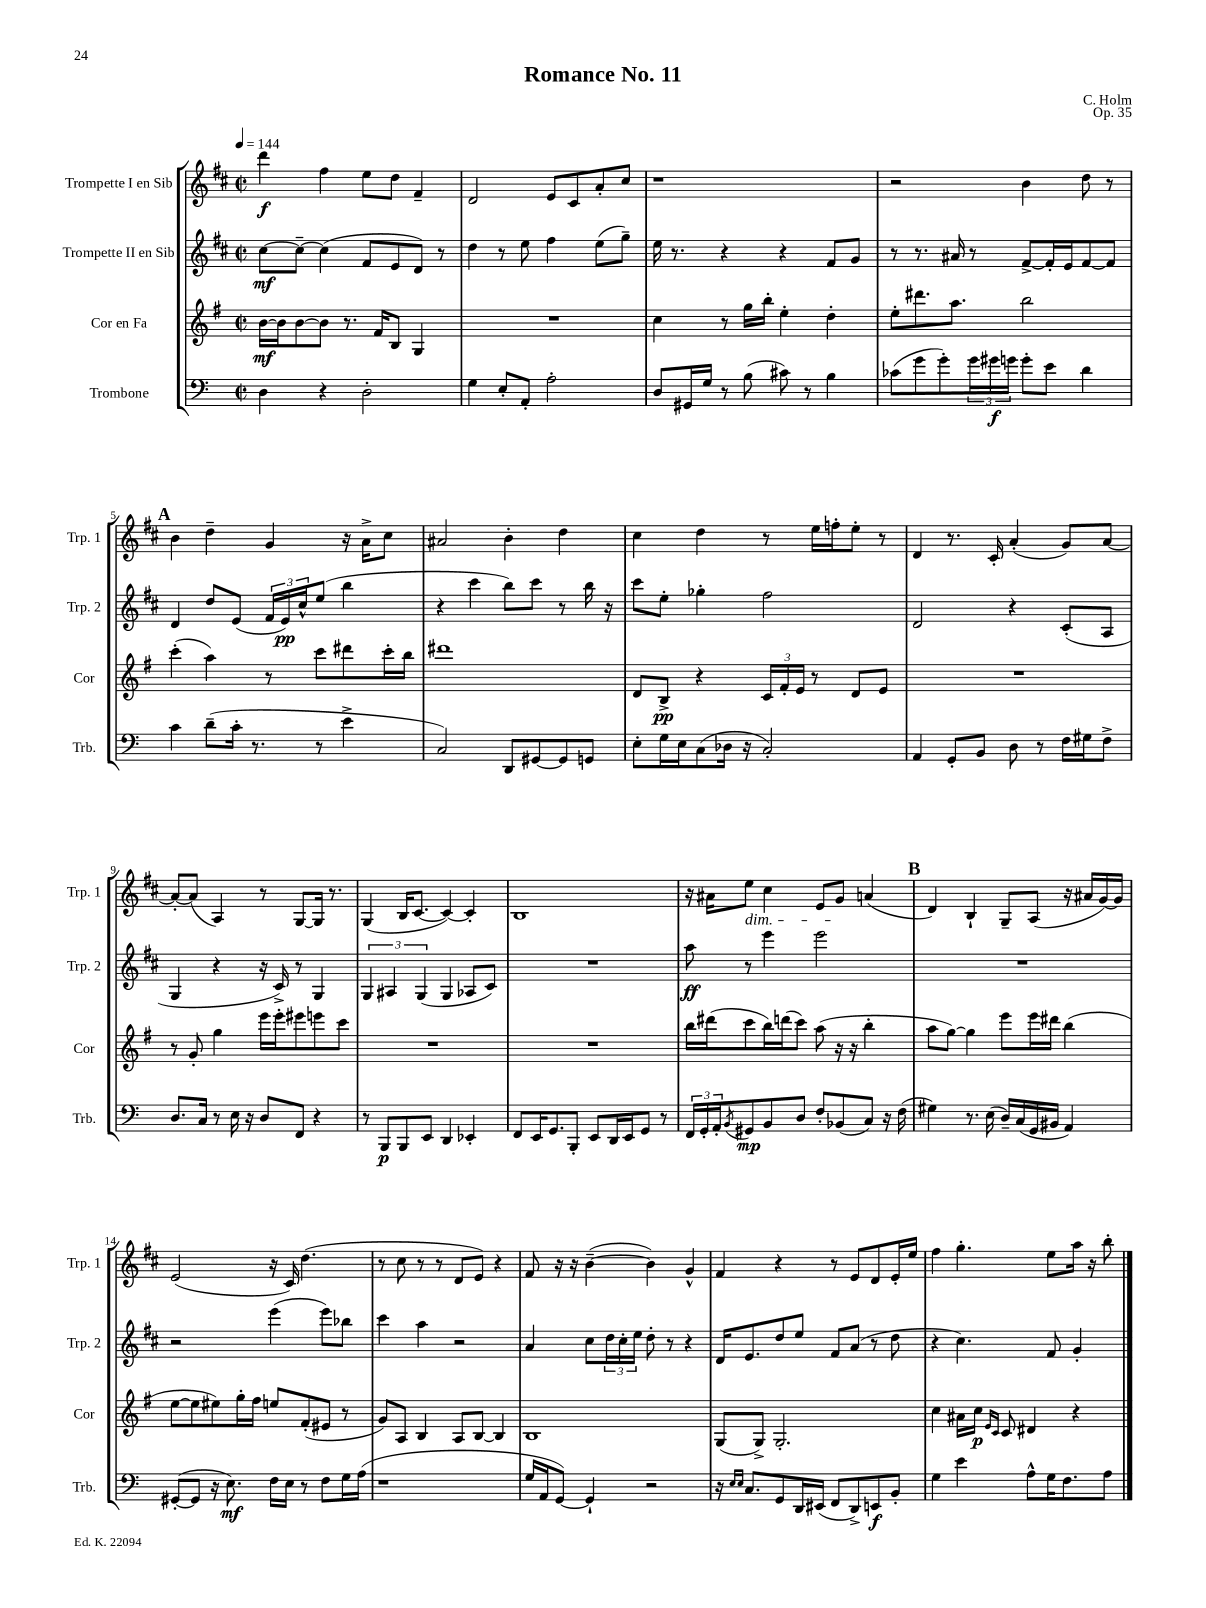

**kern	**dynam	**kern	**dynam	**kern	**dynam	**kern	**dynam
*part4	*part4	*part3	*part3	*part2	*part2	*part1	*part1
*staff4	*staff4	*staff3	*staff3	*staff2	*staff2	*staff1	*staff1
*I"Trombone	*	*I"Cor en Fa	*	*I"Trompette II en Sib	*	*I"Trompette I en Sib	*
*I'Trb.	*	*I'Cor	*	*I'Trp. 2	*	*I'Trp. 1	*
*clefF4	*	*clefG2	*	*clefG2	*	*clefG2	*
*k[]	*	*k[f#]	*	*k[f#c#]	*	*k[f#c#]	*
*M2/2	*	*M2/2	*	*M2/2	*	*M2/2	*
*met(c|)	*	*met(c|)	*	*met(c|)	*	*met(c|)	*
*MM144	*	*MM144	*	*MM144	*	*MM144	*
=1	=1	=1	=1	=1	=1	=1	=1
4D\	.	[16b\LL	mf	[8cc#\L	mf	4ddd\	f
.	.	16b\J]	.	.	.	.	.
.	.	[8b\	.	8cc#~\J_	.	.	.
4r	.	8b\J]	.	(4cc#\]	.	4ff#\	.
.	.	8.r	.	.	.	.	.
2D'\	.	.	.	8f#/L	.	8ee\L	.
.	.	16f#/KL	.	.	.	.	.
.	.	8B/J	.	8e/	.	8dd\J	.
.	.	4G/	.	8d/J)	.	4f#~/	.
.	.	.	.	8r	.	.	.
=2	=2	=2	=2	=2	=2	=2	=2
4G\	.	1r	.	4dd\	.	2d/	.
8E'/L	.	.	.	8r	.	.	.
8AA'/J	.	.	.	8ee\	.	.	.
2A'\	.	.	.	4ff#\	.	8e/L	.
.	.	.	.	.	.	8c#/	.
.	.	.	.	(8ee\L	.	8a'/	.
.	.	.	.	8gg~\J)	.	8cc#/J	.
=3	=3	=3	=3	=3	=3	=3	=3
8D/L	.	4cc\	.	16ee\	.	1r	.
.	.	.	.	8.r	.	.	.
16GG#X/L	.	.	.	.	.	.	.
16G/JJ	.	.	.	.	.	.	.
8r	.	8r	.	4r	.	.	.
(8B\	.	16gg\LL	.	.	.	.	.
.	.	16bb'\JJ	.	.	.	.	.
8c#X\)	.	4ee'\	.	4r	.	.	.
8r	.	.	.	.	.	.	.
4B\	.	4dd'\	.	8f#/L	.	.	.
.	.	.	.	8g/J	.	.	.
=4	=4	=4	=4	=4	=4	=4	=4
(8c-X\L	.	8ee'\L	.	8r	.	2r	.
8g\	.	8.ddd#X\	.	8.r	.	.	.
8g'\)	.	.	.	.	.	.	.
.	.	8.aa\J	.	16a#X/	.	.	.
24g\L	.	.	.	8r	.	.	.
24g#X\	f	.	.	.	.	.	.
24gn\JJ	.	.	.	.	.	.	.
8g'\L	.	2bb\	.	[8f#^/L	.	4b\	.
8e\J	.	.	.	16f#'/L]	.	.	.
.	.	.	.	16e/J	.	.	.
4d\	.	.	.	[8f#/	.	8dd\	.
.	.	.	.	8f#/J]	.	8r	.
!!LO:LB:g=z
!!LO:REH:place=s1:t=A
=5	=5	=5	=5	=5	=5	=5	=5
4c\	.	(4ccc'\	.	4d/	.	4b\	.
(8d~\L	.	4aa\)	.	8dd/L	.	4dd~\	.
16c'\Jk	.	.	.	(8e/J	.	.	.
8.r	.	.	.	.	.	.	.
.	.	8r	.	24f#/LL	.	4g/	.
.	.	.	.	24e/)	pp	.	.
.	.	.	.	24cc#^^/J	.	.	.
8r	.	8ccc\L	.	(8ee/J	.	.	.
4e^\	.	8ddd#X\	.	4bb\	.	16r	.
.	.	.	.	.	.	16a^\KL	.
.	.	16ccc'\L	.	.	.	8cc#\J	.
.	.	16bb\JJ	.	.	.	.	.
=6	=6	=6	=6	=6	=6	=6	=6
2C/)	.	1ddd#X	.	4r	.	2a#X/	.
.	.	.	.	4ccc#\	.	.	.
8DD/L	.	.	.	8bb\L)	.	4b'\	.
[8GG#X/	.	.	.	8ccc#\J	.	.	.
8GG#/]	.	.	.	8r	.	4dd\	.
8GGn/J	.	.	.	16bb\	.	.	.
.	.	.	.	16r	.	.	.
=7	=7	=7	=7	=7	=7	=7	=7
8E'\L	.	8d/L	.	8ccc#\L	.	4cc#\	.
16G\L	.	8B^/J	pp	8ee'\J	.	.	.
16E\J	.	.	.	.	.	.	.
(8C\	.	4r	.	4gg-X'\	.	4dd\	.
16D-X\Jk	.	.	.	.	.	.	.
16r	.	.	.	.	.	.	.
2C'/)	.	24c/LL	.	2ff#\	.	8r	.
.	.	24f#'/	.	.	.	.	.
.	.	24e/JJ	.	.	.	.	.
.	.	8r	.	.	.	16ee\LL	.
.	.	.	.	.	.	16ffn'\J	.
.	.	8d/L	.	.	.	8ee'\J	.
.	.	8e/J	.	.	.	8r	.
=8	=8	=8	=8	=8	=8	=8	=8
4AA/	.	1r	.	2d/	.	4d/	.
8GG'/L	.	.	.	.	.	8.r	.
8BB/J	.	.	.	.	.	.	.
.	.	.	.	.	.	16c#'/	.
8D\	.	.	.	4r	.	(4a'/	.
8r	.	.	.	.	.	.	.
16F\LL	.	.	.	(8c#'/L	.	8g/L)	.
16G#X\J	.	.	.	.	.	.	.
8F^\J	.	.	.	8A/J	.	[8a/J	.
!!LO:LB:g=z
=9	=9	=9	=9	=9	=9	=9	=9
8.D/L	.	8r	.	4G/	.	8a'/L_	.
.	.	8g'/	.	.	.	(8a/J]	.
16C/Jk	.	.	.	.	.	.	.
8r	.	4gg\	.	4r	.	4A/)	.
16E\	.	.	.	.	.	.	.
16r	.	.	.	.	.	.	.
8D/L	.	16eee\LL	.	16r	.	8r	.
.	.	16eee'\J	.	16c#^/)	.	.	.
8FF/J	.	8eee#X\	.	8r	.	[8G/L	.
4r	.	8eeen\	.	4G/	.	16G/Jk]	.
.	.	.	.	.	.	8.r	.
.	.	8ccc\J	.	.	.	.	.
=10	=10	=10	=10	=10	=10	=10	=10
8r	.	1r	.	6G/	.	(4G/	.
8BBB/L	p	.	.	.	.	.	.
.	.	.	.	6A#X/	.	.	.
8BBB/	.	.	.	.	.	16B/KL	.
.	.	.	.	.	.	[8.c#/J	.
.	.	.	.	(6G/	.	.	.
8EE/J	.	.	.	.	.	.	.
4DD/	.	.	.	4G/	.	4c#/_)	.
4EE-X'/	.	.	.	8A-X/L	.	4c#'/]	.
.	.	.	.	8c#/J)	.	.	.
=11	=11	=11	=11	=11	=11	=11	=11
8FF/L	.	1r	.	1r	.	1B	.
16EE/K	.	.	.	.	.	.	.
8.GG/	.	.	.	.	.	.	.
8BBB'/J	.	.	.	.	.	.	.
8EE/L	.	.	.	.	.	.	.
16DD/L	.	.	.	.	.	.	.
16EE/J	.	.	.	.	.	.	.
8GG/J	.	.	.	.	.	.	.
8r	.	.	.	.	.	.	.
=12	=12	=12	=12	=12	=12	=12	=12
24FF/LL	.	16bb\LL	.	8aa\	ff	16r	.
24GG'/	.	.	.	.	.	.	.
.	.	(16ddd#X\J	.	.	.	16a#X\KL	.
24AA'/J	.	.	.	.	.	.	.
8qBB/	.	.	.	.	.	.	.
!	!	!	!	!	!	!LO:TX:b:i:t=dim.	!
8GG#X/	mp	8ccc\	.	8r	.	8ee\J	.
8BB/	.	16bb\L)	.	4eee\	.	4cc#\	.
.	.	(16dddn\J	.	.	.	.	.
8D/J	.	8ccc\J)	.	.	.	.	.
8F'/L	.	(8aa\	.	2eee\	.	8e/L	.
(8BB-X/	.	16r	.	.	.	8g/J	.
.	.	16r	.	.	.	.	.
8C/J)	.	4bb'\	.	.	.	(4an/	.
16r	.	.	.	.	.	.	.
(16F\	.	.	.	.	.	.	.
!!LO:REH:place=s1:t=B
=13	=13	=13	=13	=13	=13	=13	=13
4G#X\)	.	8aa\L	.	1r	.	4d/)	.
.	.	[8gg\J)	.	.	.	.	.
8.r	.	4gg\]	.	.	.	4B`/	.
(16E\	.	.	.	.	.	.	.
16D~/LL)	.	8eee\L	.	.	.	8G~/L	.
(16C/	.	.	.	.	.	.	.
16GG/	.	16eee\L	.	.	.	(8A/J	.
16BB#X/JJ	.	16ddd#X\JJ	.	.	.	.	.
4AA/)	.	(4bb\	.	.	.	16r	.
.	.	.	.	.	.	16a#X/LL	.
.	.	.	.	.	.	[16g/)	.
.	.	.	.	.	.	16g/JJ]	.
!!LO:LB:g=z
=14	=14	=14	=14	=14	=14	=14	=14
([8GG#X'/L	.	[8ee\L	.	2r	.	(2e/	.
8GG#/J]	.	8ee\]	.	.	.	.	.
16r	.	8ee#X\)	.	.	.	.	.
8.E\)	mf	.	.	.	.	.	.
.	.	16gg'\L	.	.	.	.	.
.	.	16ff#\JJ	.	.	.	.	.
16F\LL	.	8een/L	.	(4eee\	.	16r	.
16E\JJ	.	.	.	.	.	16c#/)	.
8r	.	(8f#'/	.	.	.	(4.dd\	.
8F\L	.	8e#X/J	.	8eee\L)	.	.	.
16G\L	.	8r	.	8bb-X\J	.	.	.
(16A\JJ	.	.	.	.	.	.	.
=15	=15	=15	=15	=15	=15	=15	=15
1r	.	8g/L)	.	4ccc#\	.	8r	.
.	.	8A/J	.	.	.	8cc#\	.
.	.	4B/	.	4aa\	.	8r	.
.	.	.	.	.	.	8r	.
.	.	8A/L	.	2r	.	8d/L	.
.	.	[8B/J	.	.	.	8e/J)	.
.	.	4B/]	.	.	.	4r	.
=16	=16	=16	=16	=16	=16	=16	=16
16G/LL	.	1B	.	4a/	.	8f#/	.
16AA/J	.	.	.	.	.	.	.
[8GG/J)	.	.	.	.	.	16r	.
.	.	.	.	.	.	16r	.
4GG`/]	.	.	.	8cc#\L	.	([4b~\	.
.	.	.	.	24dd\L	.	.	.
.	.	.	.	24cc#'\	.	.	.
.	.	.	.	24ee\JJ	.	.	.
2r	.	.	.	8dd'\	.	4b\])	.
.	.	.	.	8r	.	.	.
.	.	.	.	4r	.	4g^^/	.
=17	=17	=17	=17	=17	=17	=17	=17
16r	.	(8G/L	.	16d/KL	.	4f#/	.
16qqE/LL	.	.	.	.	.	.	.
16qqE/JJ	.	.	.	.	.	.	.
8.C/L	.	.	.	8.e/	.	.	.
.	.	8G^/J)	.	.	.	.	.
8GG/	.	2.G'/	.	8dd/	.	4r	.
16DD/L	.	.	.	8ee/J	.	.	.
(16EE#X/JJ	.	.	.	.	.	.	.
8FF/L	.	.	.	8f#/L	.	8r	.
8DD^/)	.	.	.	(8a/J	.	8e/L	.
8EEn/	f	.	.	8r	.	8d/	.
8BB'/J	.	.	.	8dd\	.	16e'/L	.
.	.	.	.	.	.	16ee/JJ	.
=18	=18	=18	=18	=18	=18	=18	=18
4G\	.	4cc\	.	4r	.	4ff#\	.
4e\	.	16a#X\LL	.	4.cc#\)	.	4.gg'\	.
.	.	16cc\JJ	p	.	.	.	.
.	.	16qqe/LL	.	.	.	.	.
.	.	16qqc/JJ	.	.	.	.	.
.	.	8c/	.	.	.	.	.
8A^^\L	.	4d#X/	.	.	.	.	.
16G\K	.	.	.	8f#/	.	8ee\L	.
8.F\	.	.	.	.	.	.	.
.	.	4r	.	4g'/	.	16aa\Jk	.
.	.	.	.	.	.	16r	.
8A\J	.	.	.	.	.	8bb'\	.
==	==	==	==	==	==	==	==
*-	*-	*-	*-	*-	*-	*-	*-
